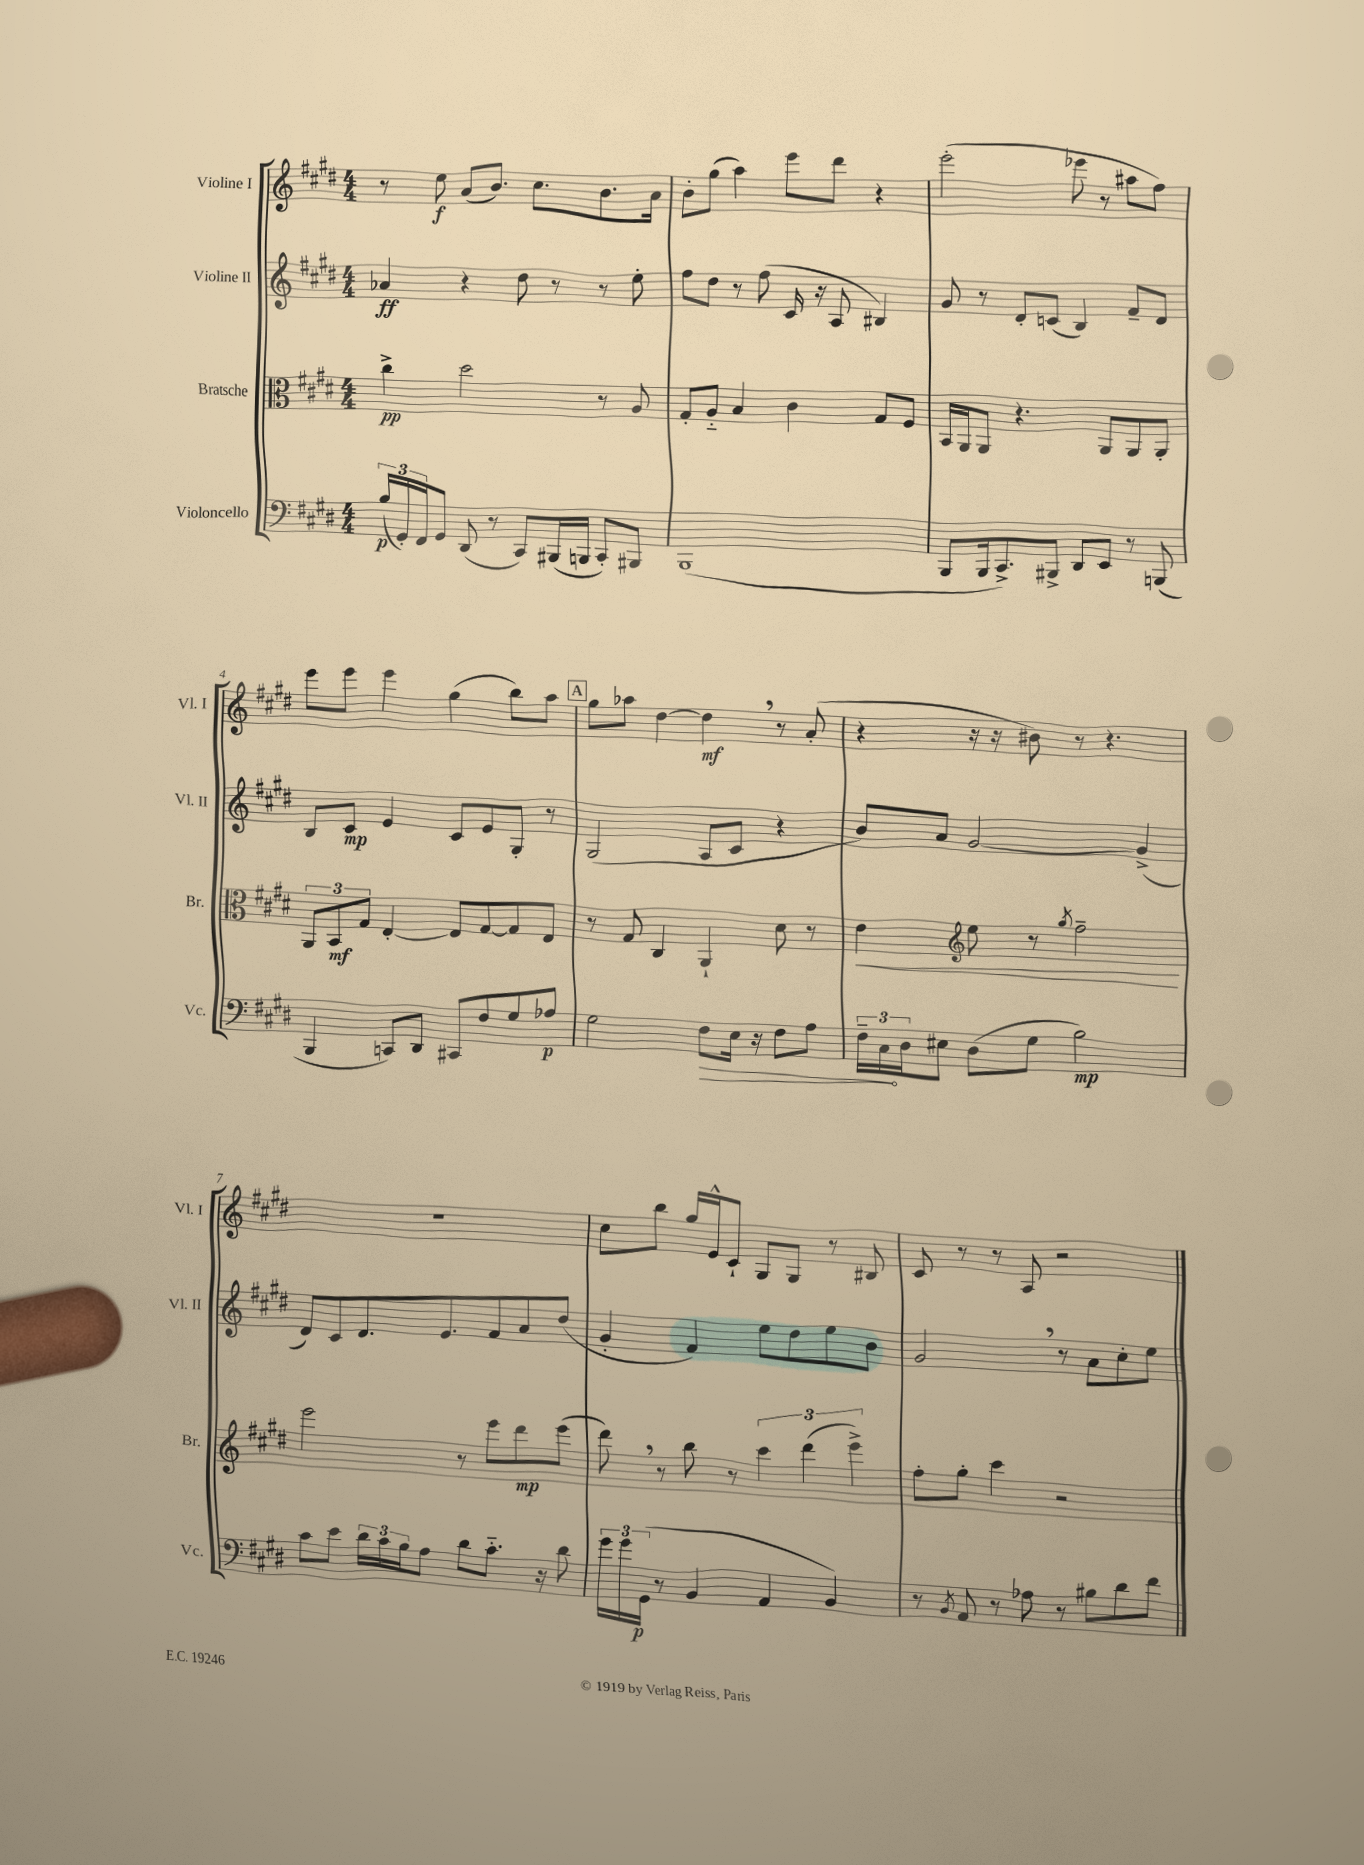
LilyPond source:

<<
\new StaffGroup <<
\new Staff = "s0" \with { instrumentName = "Violine I" shortInstrumentName = "Vl. I" } {
    \clef treble \key e \major \numericTimeSignature \time 4/4
    r8 e''8\f a'8( b'8.) cis''8. b'8. a'16 |
    b'8-. gis''8( a''4) e'''8 dis'''8 r4 |
    e'''2-.( ees'''8 r8 ais''8 fis''8) |
    e'''8 e'''8 e'''4 gis''4( b''8) a''8 |
    \mark \markup { \box "A" } gis''8 aes''8 dis''4~ dis''4\mf \breathe r8 a'8-.( |
    r4 r16 r16 bis'8) r8 r4. |
    R1 |
    cis''8 b''8 gis''16 e'16-^ cis'8-! gis8 gis8 r8 bis8 |
    cis'8 r8 r8 a8 r2 \bar "|." |
}
\new Staff = "s1" \with { instrumentName = "Violine II" shortInstrumentName = "Vl. II" } {
    \clef treble \key e \major \numericTimeSignature \time 4/4
    aes'4\ff r4 dis''8 r8 r8 e''8-. |
    fis''8 dis''8 r8 fis''8( cis'16 r16 a8 bis4) |
    gis'8 r8 dis'8-. c'8( b4) fis'8-- dis'8 |
    b8 cis'8\mp e'4 cis'8 e'8 gis8-. r8 |
    \mark \markup { \box "A" } gis2( a8 cis'8 r4 |
    b'8) a'8 gis'2~ gis'4->( |
    dis'8) cis'8 dis'8. e'8. fis'8 a'8 dis''8( |
    gis'4-. fis'4) e''8 dis''8 e''8 b'8 |
    gis'2 \breathe r8 a'8 cis''8-. e''8 \bar "|." |
}
\new Staff = "s2" \with { instrumentName = "Bratsche" shortInstrumentName = "Br." } {
    \clef alto \key e \major \numericTimeSignature \time 4/4
    cis''4->\pp dis''2 r8 a8 |
    gis8-. a8-_ b4 cis'4 gis8 fis8 |
    b,16 a,16 a,8 r4. a,8 a,8 a,8-. |
    \tuplet 3/2 { a,8 b,8\mf gis8 } e4~-. e8 gis8~ gis8 e8 |
    \mark \markup { \box "A" } r8 gis8 cis4 a,4-! dis'8 r8 |
    e'4\< \clef treble e''8 r8 \acciaccatura { gis''8 } fis''2--\! |
    e'''2 r8 e'''8 dis'''8\mp e'''8( |
    dis'''8) \breathe r8 b''8 r8 \tuplet 3/2 { cis'''4 dis'''4( e'''4->) } |
    fis''8-. gis''8-. cis'''4 r2 \bar "|." |
}
\new Staff = "s3" \with { instrumentName = "Violoncello" shortInstrumentName = "Vc." } {
    \clef bass \key e \major \numericTimeSignature \time 4/4
    \tuplet 3/2 { b16\p( gis,16-.) fis,16 } gis,8 dis,8( r8 cis,8) bis,,16( b,,16 cis,8-.) bis,,8 |
    b,,1( |
    b,,8 b,,16 cis,8.->) bis,,8-> dis,8 e,8 r8 b,,8( |
    b,,4 c,8) dis,8 cis,8 fis8 gis8 aes8\p |
    \mark \markup { \box "A" } gis2 \once \override Hairpin.circled-tip = ##t fis8\> e16 r16 fis8 a8 |
    \tuplet 3/2 { fis16-- cis16\! dis16 } eis8 dis8( gis8 b2\mp) |
    cis'8 e'8 \tuplet 3/2 { dis'16 cis'16 b16 } a8 dis'8 cis'8.-_ r16 dis'8 |
    \tuplet 3/2 { gis'16 gis'16 gis,16\p( } r8 b,4 a,4 b,4) |
    r8 \acciaccatura { b,8 } a,8 r8 aes8 r8 bis8 dis'8 fis'8 \bar "|." |
}
>>
>>
